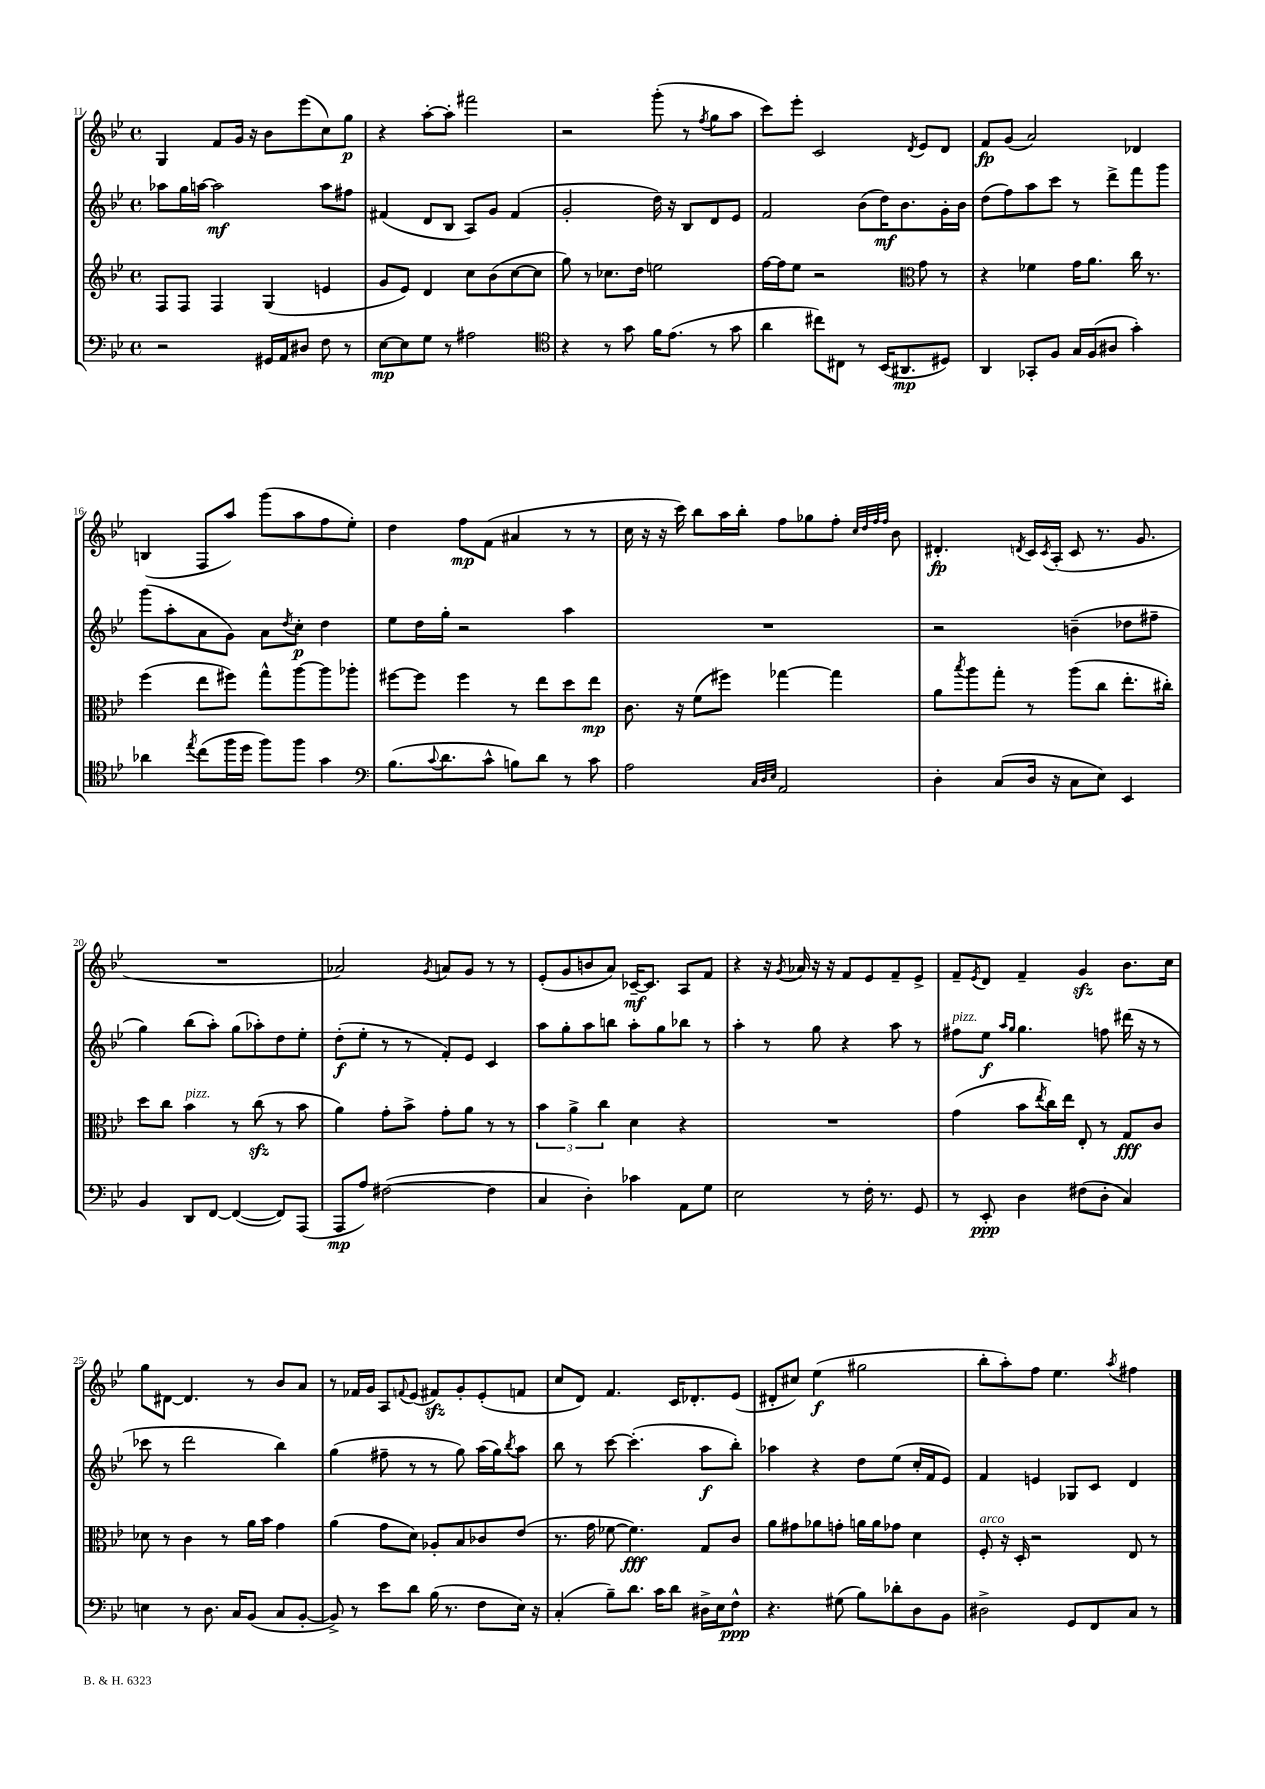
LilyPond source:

<<
\new StaffGroup <<
\new Staff = "s0" {
    \clef treble \key bes \major \defaultTimeSignature \time 4/4
    g4 f'8 g'16 r16 bes'8 ees'''8( c''8) g''8\p |
    r4 a''8~-. a''8-. fis'''2 |
    r2 g'''8-.( r8 \acciaccatura { f''8 } g''8 a''8 |
    c'''8) ees'''8-. c'2 \acciaccatura { d'8 } ees'8 d'8 |
    f'8\fp g'8( a'2) des'4 |
    b4( f8 a''8) g'''8( a''8 f''8 ees''8-.) |
    d''4 f''8\mp f'8( ais'4 r8 r8 |
    c''16 r16 r16 c'''16) bes''8 a''16 bes''16-. f''8 ges''8 f''8-. \grace { c''32 d''32 f''32 f''32 } bes'8 |
    dis'4.-.\fp \acciaccatura { d'8 } c'16 \acciaccatura { c'8 } a16-.( c'8 r8. g'8. |
    R1 |
    aes'2) \acciaccatura { g'8 } a'8 g'8 r8 r8 |
    ees'8-.( g'8 b'8 a'8) ces'16~--\mf ces'8. a8 f'8 |
    r4 r16 \acciaccatura { g'8 } aes'16 r16 r16 f'8 ees'8 f'8-- ees'8-> |
    f'8-- \acciaccatura { ees'8 } d'8 f'4-- g'4\sfz bes'8. c''16 |
    g''8 dis'8~ dis'4. r8 bes'8 a'8 |
    r8 fes'16 g'16 a8 \appoggiatura { f'8 } ees'8( fis'8\sfz) g'8-. ees'8-.( f'8 |
    c''8 d'8) f'4. c'16 des'8.-. ees'8( |
    dis'8-. cis''8) ees''4\f( gis''2 |
    bes''8-. a''8-.) f''8 ees''4. \acciaccatura { a''8 } fis''4 \bar "|." |
}
\new Staff = "s1" {
    \clef treble \key bes \major \defaultTimeSignature \time 4/4
    aes''8 g''16 a''16~ a''2\mf a''8 fis''8 |
    fis'4( d'8 bes8 a8) g'8 fis'4( |
    g'2-. d''16) r16 bes8 d'8 ees'8 |
    f'2 bes'8( d''16\mf) bes'8. g'16-. bes'16 |
    d''8( f''8) a''8 c'''8 r8 d'''8-> f'''8 g'''8 |
    g'''8( a''8-. a'8 g'8) a'8 \acciaccatura { d''8 } c''8-.\p d''4 |
    ees''8 d''16 g''16-. r2 a''4 |
    R1 |
    r2 b'4--( des''8 fis''8-- |
    g''4) bes''8( a''8-.) g''8( aes''8-.) d''8 ees''8-. |
    d''8-.\f( ees''8-. r8 r8 f'8-.) ees'8 c'4 |
    a''8 g''8-. a''8 b''8 a''8-. g''8 bes''8 r8 |
    a''4-. r8 g''8 r4 a''8 r8 |
    fis''8^\markup { \italic "pizz." } ees''8\f \grace { a''16 g''16 } g''4. f''8 dis'''16( r16 r8 |
    ces'''8 r8 d'''2 bes''4) |
    g''4( fis''8-- r8 r8 g''8) a''16( g''16) \acciaccatura { bes''8 } a''8 |
    bes''8 r8 c'''8~ c'''4.-.( a''8\f bes''8-.) |
    aes''4 r4 d''8 ees''8( c''16-. f'16 ees'8) |
    f'4 e'4 ges8 c'8 d'4 \bar "|." |
}
\new Staff = "s2" {
    \clef treble \key bes \major \defaultTimeSignature \time 4/4
    f8 f8 f4 g4( e'4 |
    g'8 ees'8) d'4 c''8 bes'8( c''8~ c''8 |
    g''8) r8 ces''8. d''16 e''2 |
    f''16~ f''16 ees''8 r2 \clef alto g'8 r8 |
    r4 fes'4 g'16 a'8. c''16 r8. |
    f''4( ees''8 fis''8) g''8-^ a''8~ a''8 aes''8-. |
    fis''8~ fis''8 fis''4 r8 ees''8 d''8 ees''8\mp |
    c'8. r16 f'8( fis''8) ges''4~ ges''4 |
    a'8 \acciaccatura { bes''8 } a''8 g''8-. r8 a''8( c''8 ees''8.-. cis''16-.) |
    d''8 c''8 bes'4^\markup { \italic "pizz." } r8 c''8\sfz( r8 bes'8 |
    a'4) g'8-. bes'8-> g'8-. a'8 r8 r8 |
    \tuplet 3/2 { bes'4 a'4-> c''4 } d'4 r4 |
    R1 |
    g'4( bes'8 \acciaccatura { ees''8 } c''16) ees''16 ees8-. r8 g8\fff c'8 |
    des'8 r8 c'4 r8 a'16 bes'16 g'4 |
    a'4( g'8 d'8) aes8-. bes8 ces'8 ees'8( |
    r8. g'16 fes'8~ fes'4.\fff) g8 c'8 |
    a'8 gis'8 aes'8 g'8-. a'16 a'16 ges'8 d'4 |
    f8-.^\markup { \italic "arco" } r16 d16-. r2 ees8 r8 \bar "|." |
}
\new Staff = "s3" {
    \clef bass \key bes \major \defaultTimeSignature \time 4/4
    r2 gis,16 a,16 dis8 f8 r8 |
    ees8~\mp ees8 g8 r8 ais2 |
    \clef tenor r4 r8 g'8 f'16 ees'8.( r8 g'8 |
    a'4 cis''8) cis8 r8 bes,16( ais,8.\mp dis8) |
    a,4 ges,8-. f8 g16 f16( ais8 g'4-.) |
    aes'4 \acciaccatura { ees''8 } c''8( f''16 d''16 f''8) f''8 g'4 |
    \clef bass bes8.( \appoggiatura { c'8 } d'8. c'8-^ b8) d'8 r8 c'8 |
    a2 \grace { c32 d32 ees32 } a,2 |
    d4-. c8( d16 r16 c8 ees8) ees,4 |
    bes,4 d,8 f,8~ f,4~( f,8) a,,8( |
    a,,8\mp a8) fis2~( fis4 |
    c4 d4-.) ces'4 a,8 g8 |
    ees2 r8 f16-. r8. g,8 |
    r8 ees,8-.\ppp d4 fis8( d8-. c4) |
    e4 r8 d8. c16 bes,8( c8 bes,8~-. |
    bes,8->) r8 ees'8 d'8 bes16( r8. f8 ees16) r16 |
    c4-.( bes8--) d'8. c'16 d'8 dis16-> ees16 f8-^\ppp |
    r4. gis8( bes8) des'8-. d8 bes,8 |
    dis2-> g,8 f,8 c8 r8 \bar "|." |
}
>>
>>
\layout { \context { \Score currentBarNumber = #11 } }
